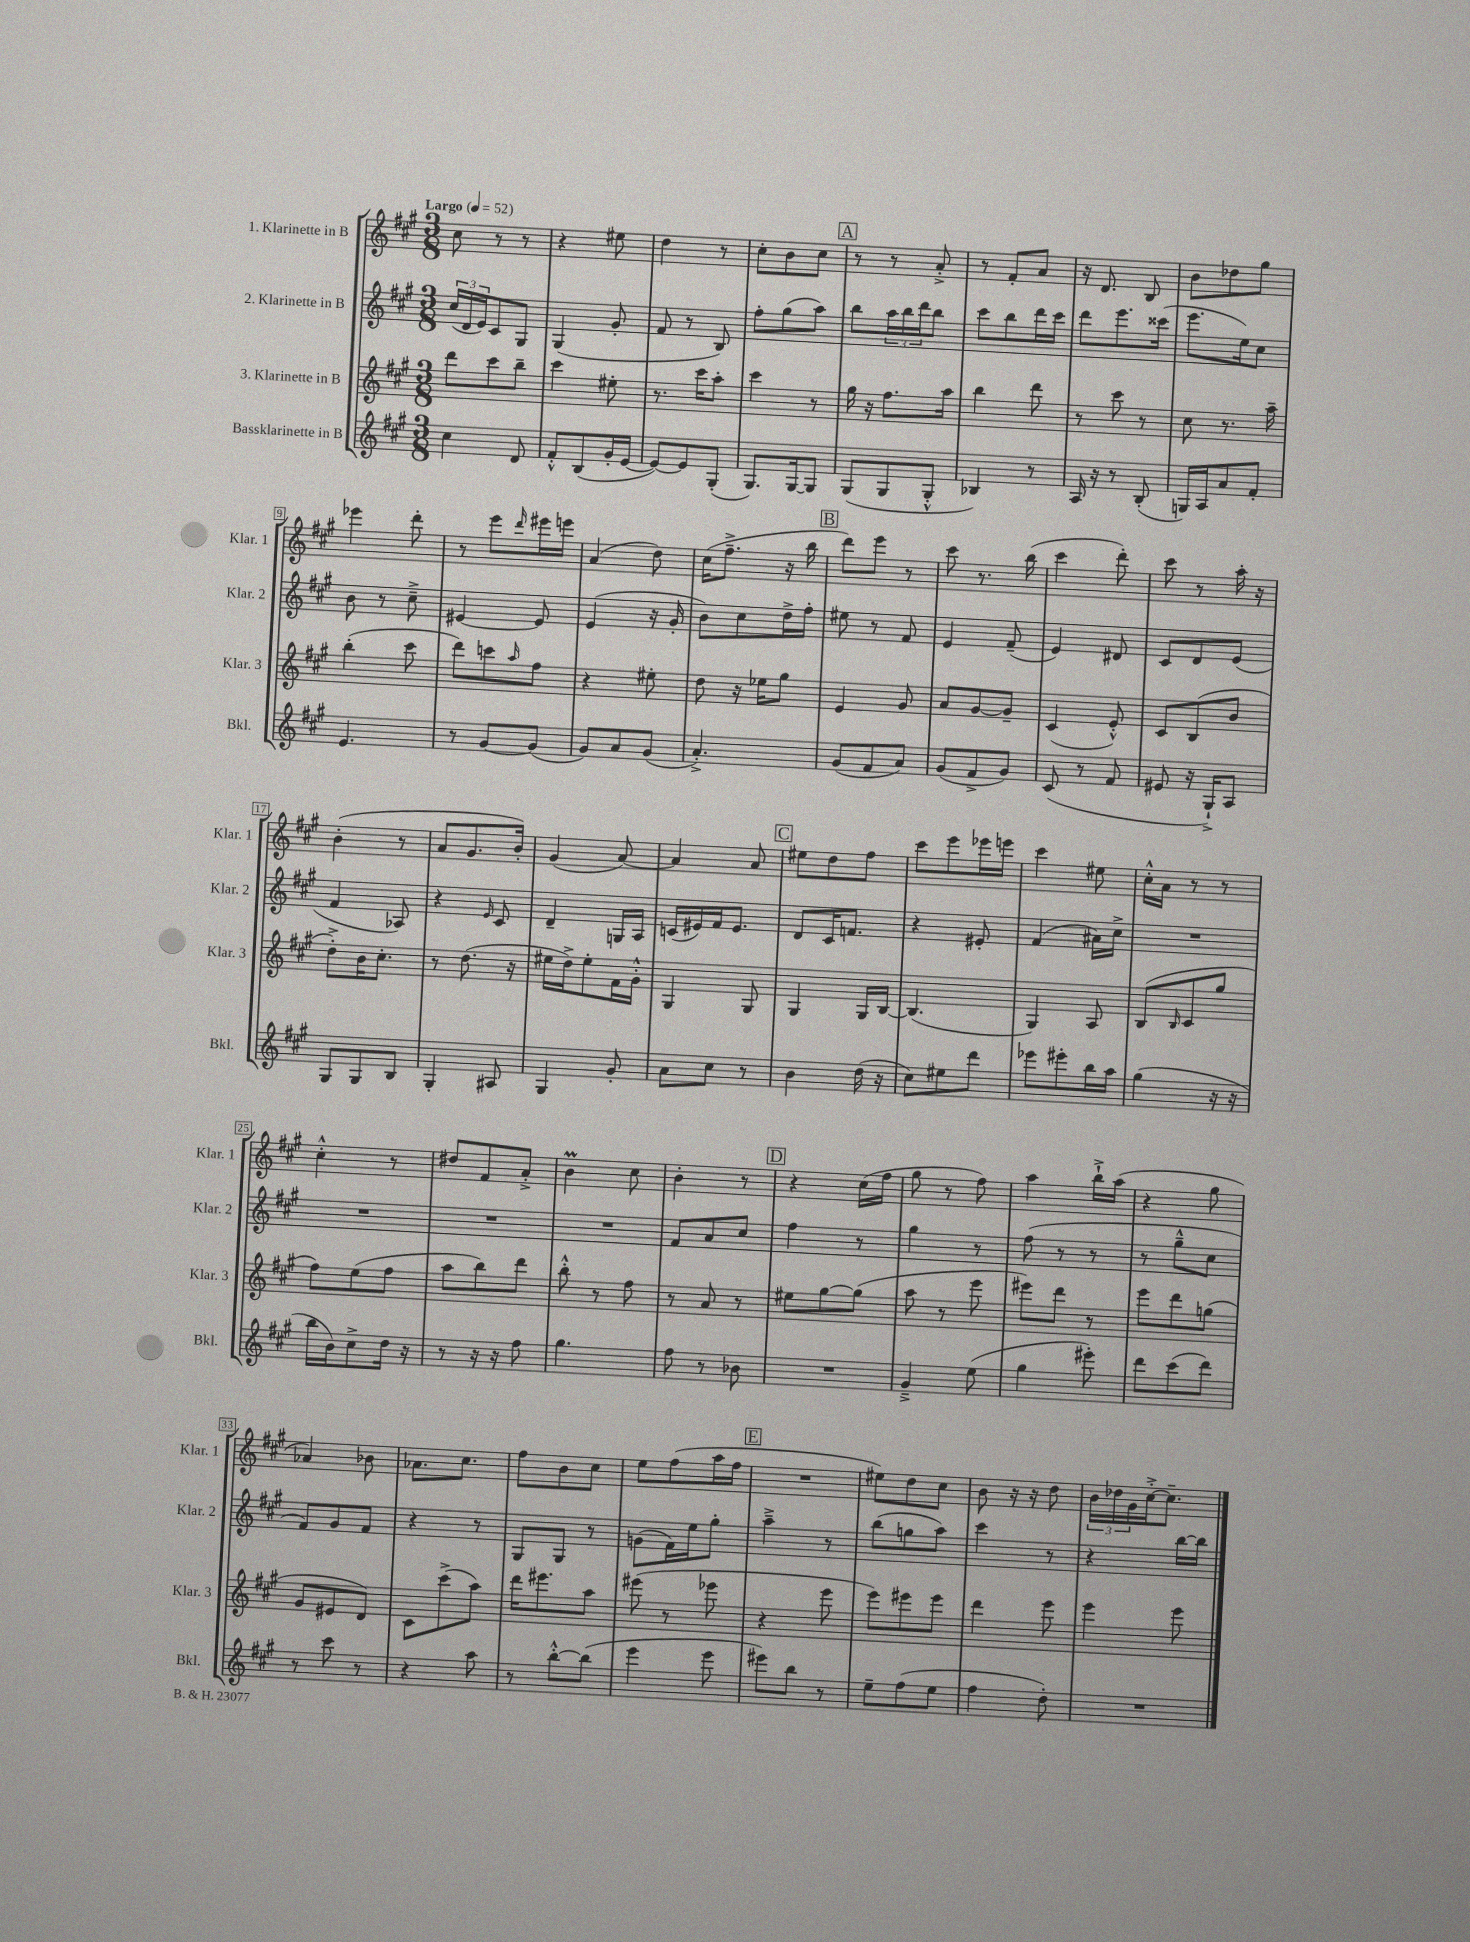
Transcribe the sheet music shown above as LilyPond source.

<<
\new StaffGroup <<
\new Staff = "s0" \with { instrumentName = "1. Klarinette in B" shortInstrumentName = "Klar. 1" } {
    \clef treble \key a \major \numericTimeSignature \time 3/8 \tempo "Largo" 4 = 52
    cis''8 r8 r8 |
    r4 eis''8 |
    d''4 r8 |
    cis''8-. b'8 cis''8 |
    \mark \markup { \box "A" } r8 r8 a'8-.-> |
    r8 fis'8-. a'8 |
    r16 d'8. b8 |
    b'8 des''8 gis''8 |
    ees'''4 d'''8-. |
    r8 e'''8 \grace { d'''16 } eis'''16 e'''16 |
    a'4( d''8) |
    cis''16( fis''8.---> r16 b''16 |
    \mark \markup { \box "B" } d'''8) e'''8 r8 |
    cis'''8 r8. b''16( |
    cis'''4 d'''8-.) |
    cis'''8 r8 a''16-. r16 |
    b'4-.( r8 |
    a'8 gis'8. b'16-.) |
    gis'4( a'8~) |
    a'4 a'8 |
    \mark \markup { \box "C" } eis''8 d''8 fis''8 |
    cis'''8 e'''8 ees'''16 e'''16 |
    cis'''4 eis''8 |
    cis''16-.-^ a'16 r8 r8 |
    cis''4-.-^ r8 |
    dis''8 fis'8 a'8-.-> |
    b'4\prall cis''8 |
    b'4-. r8 |
    \mark \markup { \box "D" } r4 cis''16( fis''16 |
    gis''8 r8 fis''8) |
    a''4 b''16-!-> a''16( |
    r4 gis''8 |
    aes'4) bes'8 |
    aes'8. cis''8. |
    fis''8 b'8 cis''8 |
    e''8 fis''8( a''16 fis''16 |
    \mark \markup { \box "E" } R4. |
    eis''8) d''8 cis''8 |
    b'8 r16 r16 d''8 |
    \tuplet 3/2 { b'16 des''16 gis'16 } cis''16~-.-> cis''8.-- \bar "|." |
}
\new Staff = "s1" \with { instrumentName = "2. Klarinette in B" shortInstrumentName = "Klar. 2" } {
    \clef treble \key a \major \numericTimeSignature \time 3/8
    \tuplet 3/2 { cis''16( d'16 e'16) } cis'8 gis8 |
    gis4( gis'8-. |
    fis'8 r8 b8) |
    fis''8-. gis''8( a''8) |
    \mark \markup { \box "A" } b''8 \tuplet 3/2 { a''16 b''16 d'''16 } b''8 |
    cis'''8 b''8 d'''16 cis'''16 |
    d'''8 e'''8. cisis'''16( |
    e'''8. e''16) cis''8 |
    b'8 r8 cis''8---> |
    eis'4~ eis'8 |
    e'4( r16 gis'16-. |
    b'8) cis''8 d''16-> fis''16-. |
    \mark \markup { \box "B" } eis''8 r8 fis'8 |
    e'4 fis'8--( |
    e'4) dis'8 |
    cis'8 d'8 e'8( |
    fis'4 aes8) |
    r4 \grace { e'16 } cis'8 |
    d'4-- g16 a16 |
    c'16( eis'16) fis'16 eis'8. |
    \mark \markup { \box "C" } d'8 cis'16 f'8. |
    r4 eis'8-. |
    fis'4( ais'16) cis''16-> |
    R4. |
    R4. |
    R4. |
    R4. |
    fis'8 a'8 cis''8 |
    \mark \markup { \box "D" } fis''4 r8 |
    gis''4 r8 |
    fis''8( r8 r8 |
    r8 gis''8---^ cis''8 |
    fis'8) gis'8 fis'8 |
    r4 r8 |
    gis8 gis8 r8 |
    g'8( fis'16) e''16 gis''8-. |
    \mark \markup { \box "E" } a''4---> r8 |
    b''8( g''8 a''8) |
    cis'''4 r8 |
    r4 b''16~ b''16 \bar "|." |
}
\new Staff = "s2" \with { instrumentName = "3. Klarinette in B" shortInstrumentName = "Klar. 3" } {
    \clef treble \key a \major \numericTimeSignature \time 3/8
    d'''8 cis'''8 b''8-- |
    cis'''4 eis''8-. |
    r8. cis'''16 a''8-. |
    cis'''4 r8 |
    \mark \markup { \box "A" } gis''16 r16 fis''8. a''16 |
    b''4 d'''8 |
    r8 cis'''8 r8 |
    cis''8 r8. a''16-- |
    b''4-.( cis'''8 |
    d'''8) c'''8 \grace { a''16 } fis''8 |
    r4 eis''8-. |
    d''8 r16 ees''16 gis''8 |
    \mark \markup { \box "B" } e'4 gis'8 |
    a'8 gis'8~ gis'8-- |
    cis'4( e'8-.-^) |
    cis'8 b8( b'8 |
    d''8-.->) b'16 cis''8.-. |
    r8 d''8.( r16 |
    eis''16 d''16->) eis''8-. fis'16 gis'16-.-^ |
    gis4 gis8 |
    \mark \markup { \box "C" } gis4 gis16 b16~ |
    b4.( |
    gis4) a8 |
    b8( \grace { b16 } cis'8 gis''8 |
    fis''8) e''8( fis''8 |
    a''8 b''8) d'''8 |
    b''8-.-^ r8 fis''8 |
    r8 a'8 r8 |
    \mark \markup { \box "D" } eis''8 gis''8~ gis''8( |
    a''8 r8 e'''8 |
    eis'''8) d'''8 r8 |
    e'''8 d'''8 g''8( |
    gis'8 eis'8 d'8) |
    cis'8 cis'''8->( a''8) |
    d'''16 eis'''8. a''8 |
    eis'''8( r8 ees'''8 |
    \mark \markup { \box "E" } r4 e'''8 |
    e'''8) eis'''8 eis'''8 |
    d'''4 e'''8 |
    e'''4 e'''8 \bar "|." |
}
\new Staff = "s3" \with { instrumentName = "Bassklarinette in B" shortInstrumentName = "Bkl." } {
    \clef treble \key a \major \numericTimeSignature \time 3/8
    cis''4 d'8 |
    fis'8-.-^ b8( gis'16-. e'16~ |
    e'8~) e'8 gis8-.( |
    gis8.) gis16~ gis8 |
    \mark \markup { \box "A" } gis8( gis8 gis8-.-^ |
    bes4) r8 |
    a16 r16 r8 b8-.( |
    g16) a16 a'8 fis'8-. |
    e'4. |
    r8 gis'8~ gis'8( |
    gis'8) a'8 gis'8( |
    a'4.-.->) |
    \mark \markup { \box "B" } gis'8( fis'8 a'8) |
    gis'8( fis'8-> gis'8) |
    cis'8( r8 fis'8 |
    eis'8 r16 gis16-!->) a8 |
    gis8 gis8 b8 |
    gis4-. ais8 |
    gis4 gis'8-. |
    a'8 cis''8 r8 |
    \mark \markup { \box "C" } b'4 d''16( r16 |
    cis''8) eis''8 d'''8 |
    ees'''8 eis'''8-. b''16 a''16 |
    gis''4( r16 r16 |
    b''16 b'16) cis''8-> d''16 r16 |
    r8 r16 r16 fis''8 |
    gis''4. |
    fis''8 r8 bes'8 |
    \mark \markup { \box "D" } R4. |
    gis'4---> e''8( |
    gis''4 eis'''8-.) |
    d'''8 cis'''8( d'''8) |
    r8 cis'''8 r8 |
    r4 a''8 |
    r8 b''8~-.-^ b''8( |
    e'''4 e'''8 |
    \mark \markup { \box "E" } eis'''8) b''8 r8 |
    e''8-- fis''8( e''8 |
    fis''4 d''8-.) |
    R4. \bar "|." |
}
>>
>>
\layout { \context { \Score \override BarNumber.stencil = #(make-stencil-boxer 0.1 0.3 ly:text-interface::print) } }
